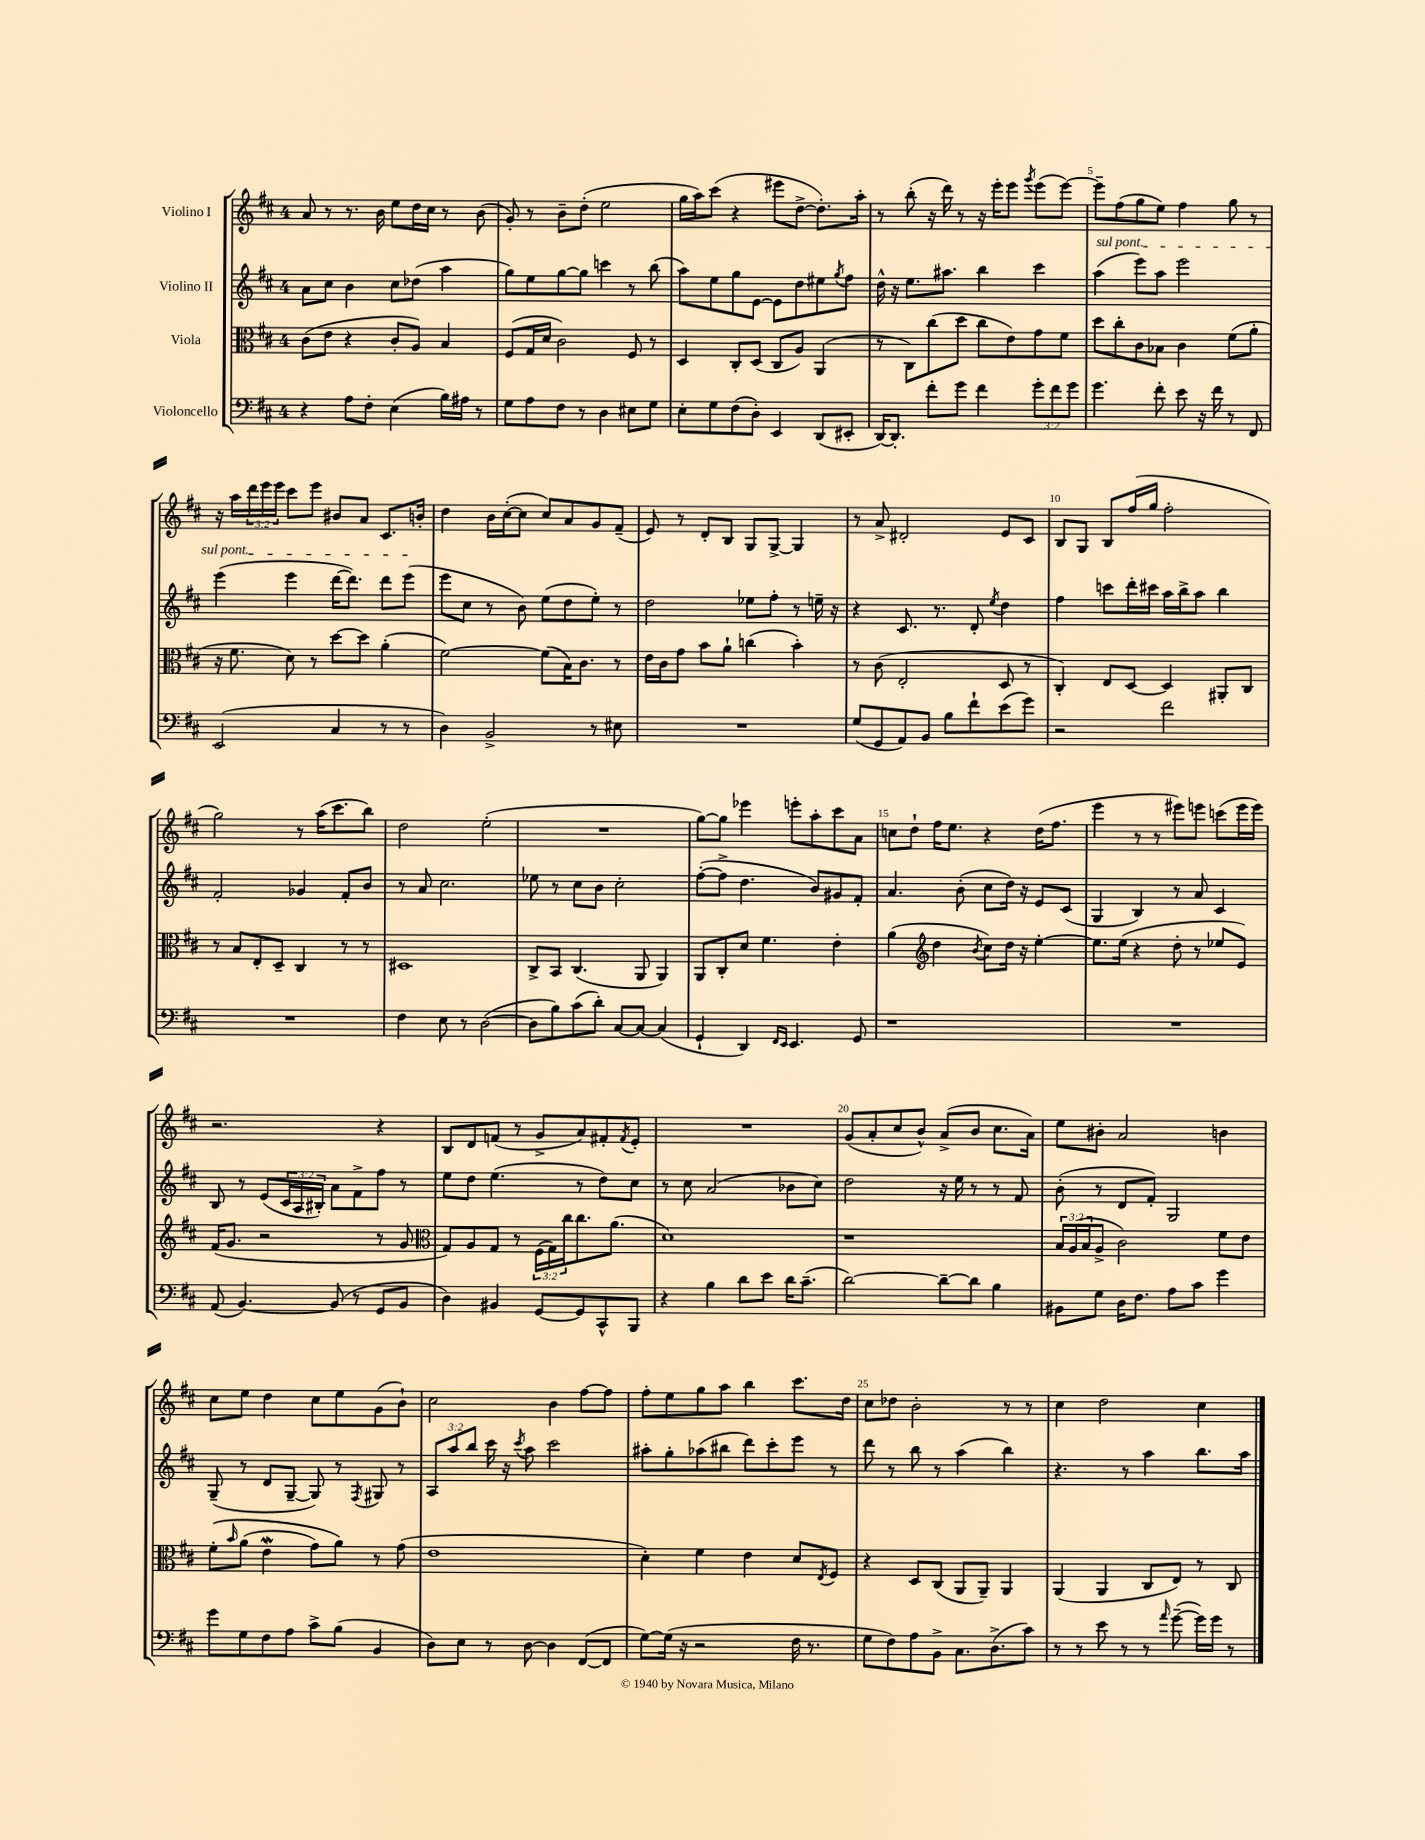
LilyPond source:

<<
\new StaffGroup <<
\new Staff = "s0" \with { instrumentName = "Violino I" } {
    \clef treble \key d \major \once \override Staff.TimeSignature.style = #'single-digit \time 4/4 \override Staff.TupletNumber.text = #tuplet-number::calc-fraction-text
    a'8 r8 r8. b'16 e''8 d''16 cis''16 r8 b'8( |
    g'8-.) r8 b'8-- d''8-.( e''2 |
    g''16 a''16) cis'''8( r4 eis'''8 d''8~-> d''8.-.) a''16-. |
    r8 b''8-.( r16 d'''16) r8 r16 e'''16-. e'''8 \acciaccatura { g'''8 } e'''8( e'''8~) |
    e'''8-- fis''8( g''8 e''8) fis''4 g''8 r8 |
    r16 a''16 \tuplet 3/2 { d'''16 e'''16 e'''16 } cis'''8 e'''8 bis'8 a'8 cis'8. b'16-. |
    d''4 b'16 cis''16~-.( cis''8 cis''8) a'8 g'8 fis'8--( |
    e'8) r8 d'8-. b8 g8 g8~-> g4 |
    r8 a'8-> dis'2-. e'8 cis'8 |
    b8 g8 b8 fis''16( g''16 fis''2-. |
    g''2) r8 a''16( cis'''8. b''8) |
    d''2 e''2-.( |
    R1 |
    g''8~) g''8 ees'''4 e'''8-. a''8-. cis'''8 a'8 |
    c''8 d''8-! fis''16 e''8. r4 d''16( fis''8. |
    e'''4 r8 r8 eis'''8) e'''8 c'''8( e'''16 e'''16) |
    r2. r4 |
    b8 d'8 f'8( r8 g'8-> a'8) fis'8-. \acciaccatura { fis'8 } e'8-. |
    R1 |
    g'8( a'8-. cis''8 b'8-^) a'8->( b'8 cis''8. a'16) |
    e''8 bis'8-. a'2 b'4 |
    cis''8 e''8 d''4 cis''8 e''8 g'8( b'8-!) |
    cis''2 b'4 fis''8~ fis''8 |
    fis''8-. e''8 g''8 a''8 b''4 cis'''8. d''16 |
    cis''8 des''8 b'2-. r8 r8 |
    cis''4 d''2 cis''4 \bar "|." |
}
\new Staff = "s1" \with { instrumentName = "Violino II" } {
    \clef treble \key d \major \once \override Staff.TimeSignature.style = #'single-digit \time 4/4 \override Staff.TupletNumber.text = #tuplet-number::calc-fraction-text
    a'8 cis''8 b'4 cis''8 des''8( a''4 |
    g''8) e''8 g''8~ g''8 c'''4 r8 b''8( |
    a''8) e''8 g''8 e'8~ e'8 d''8 eis''8 \acciaccatura { g''8 } fis''8 |
    d''16-^ r16 e''8. ais''8. b''4 cis'''4 |
    \once \override TextSpanner.bound-details.left.text = \markup { \italic "sul pont." } a''4\startTextSpan( e'''8) a''8 e'''2 |
    e'''4( e'''4 d'''16~ d'''8.) d'''8 e'''8\stopTextSpan( |
    e'''8 cis''8 r8 b'8) e''8( d''8 e''8-.) r8 |
    d''2 ees''8 fis''8-. r8 e''16-- r16 |
    r4 cis'8. r8. d'8-. \acciaccatura { e''8 } d''4 |
    fis''4 c'''8 d'''16-. cis'''16 a''16 b''16-> a''8 b''4 |
    fis'2-. ges'4 fis'8-. b'8 |
    r8 a'8 cis''2. |
    ees''8 r8 cis''8 b'8 cis''2-. |
    fis''8~-.( fis''8-> d''4. b'8) gis'8 fis'8-. |
    a'4. b'8-.( cis''8 d''16) r16 e'8 cis'8( |
    g4 b4) r8 a'8 cis'4 |
    b8 r8 e'8( \tuplet 3/2 { cis'16 a16 bis16-.) } a'8 fis'8-> fis''8 r8 |
    e''8 d''8 e''4.( r8 d''8) cis''8 |
    r8 cis''8 a'2( bes'8 cis''8) |
    d''2 r16 e''16 r8 r8 fis'8 |
    b'8-.( r8 d'8 fis'8-.) g2 |
    g8--( r8 d'8 g8~-- g8) r8 \acciaccatura { fis8 } gis8 r8 |
    \tuplet 3/2 { a8 a''8 b''8 } cis'''16 r16 \acciaccatura { cis'''8 } a''8 cis'''2 |
    ais''8-. g''8-. aes''8( bis''8 d'''8) cis'''8-. e'''8 r8 |
    d'''8 r8 b''8 r8 a''4( b''4) |
    r4. r8 a''4 b''8. a''16 \bar "|." |
}
\new Staff = "s2" \with { instrumentName = "Viola" } {
    \clef alto \key d \major \once \override Staff.TimeSignature.style = #'single-digit \time 4/4 \override Staff.TupletNumber.text = #tuplet-number::calc-fraction-text
    cis'8( e'8 r4 cis'8-. a8) b4 |
    fis8( g16 d'16 cis'2) fis8 r8 |
    d4 cis8-. d8( cis8 a8) a,4( |
    r8 cis8) cis''8( d''8 cis''8 e'8) g'8 fis'8 |
    d''8 cis''8-. cis'8 bes8 cis'4 fis'8( a'8-. |
    r16 fis'8. d'8) r8 d''8~ d''8 a'4-.( |
    fis'2~) fis'8( b16) cis'8. r8 |
    e'16 cis'16 g'8 b'8 a'8-! c''4( b'4-.) |
    r8 cis'8( e2-. d8 r8 |
    cis4-.) e8 d8~ d4 ais,8-. cis8 |
    r8 b8 e8-. d8-- cis4 r8 r8 |
    dis1 |
    cis8-> b,8 cis4.( a,8 a,4) |
    a,8 cis8-. d'8 fis'4. e'4-. |
    a'4( \clef treble d''4 \acciaccatura { b'8 } cis''8) d''16 r16 e''4~-. |
    e''8. e''16( r4 d''8-. r8 ees''8 e'8) |
    fis'16( g'8. r2 r8 g'8 |
    \clef alto g8) a8 g8 r8 \tuplet 3/2 { fis16( g16) cis''16 } cis''8. a'8.( |
    d'1) |
    r1 |
    \tuplet 3/2 { b16 a16( b16 } a8-> cis'2) fis'8 e'8 |
    fis'8-.\( \grace { b'16 } a'8( e'4\mordent g'8) a'8\) r8 g'8( |
    e'1 |
    d'4-.) fis'4 e'4 d'8 \acciaccatura { e8 } fis8 |
    r4 d8 cis8( a,8 a,8--) a,4 |
    a,4( a,4 cis8 e8) r8 cis8 \bar "|." |
}
\new Staff = "s3" \with { instrumentName = "Violoncello" } {
    \clef bass \key d \major \once \override Staff.TimeSignature.style = #'single-digit \time 4/4 \override Staff.TupletNumber.text = #tuplet-number::calc-fraction-text
    r4 a8 fis8-. e4( b16) ais16 r8 |
    g8 a8 fis8 r8 d4 eis8 g8 |
    e8-. g8 fis8( d8-.) e,4 d,8( eis,8-. |
    d,16~) d,8.-. fis'8-. g'8 fis'4 \tuplet 3/2 { g'8-. fis'8 g'8 } |
    g'4. fis'8-. e'8 r16 fis'16 r8 fis,8 |
    e,2( cis4 r8 r8 |
    d4) b,2-> r8 eis8 |
    R1 |
    g8( g,8 a,8) b,8 b8 fis'8-! e'8( g'8) |
    r2 fis'2 |
    R1 |
    fis4 e8 r8 d2~( |
    d8 b8) cis'8( d'8-.) cis8~ cis8~ cis4( |
    g,4-! d,4) \grace { fis,16 e,16 } e,4. g,8 |
    r1 |
    R1 |
    a,8( b,4.~) b,8( r8 g,8 b,8 |
    d4) bis,4 g,8~ g,8 cis,8-^ b,,8 |
    r4 b4 d'8 e'8 d'16 cis'8.--( |
    d'2~) d'8~-- d'8 b4 |
    bis,8 g8 d16 fis8. a8 cis'8 g'4 |
    g'8 g8 fis8 a8 cis'8-> b8( b,4 |
    d8) e8 r8 d8~ d4 fis,8~( fis,8 |
    g8~) g16( r16 r2 fis16 r8. |
    g8 fis8) a8 b,8-> cis8. d8.->( cis'8) |
    r8 r8 e'8 r8 r8 \grace { a'16 } g'8~--( g'16) g'16 r8 \bar "|." |
}
>>
>>
\layout { \context { \Score \override BarNumber.break-visibility = ##(#f #t #t) barNumberVisibility = #(every-nth-bar-number-visible 5) } }
